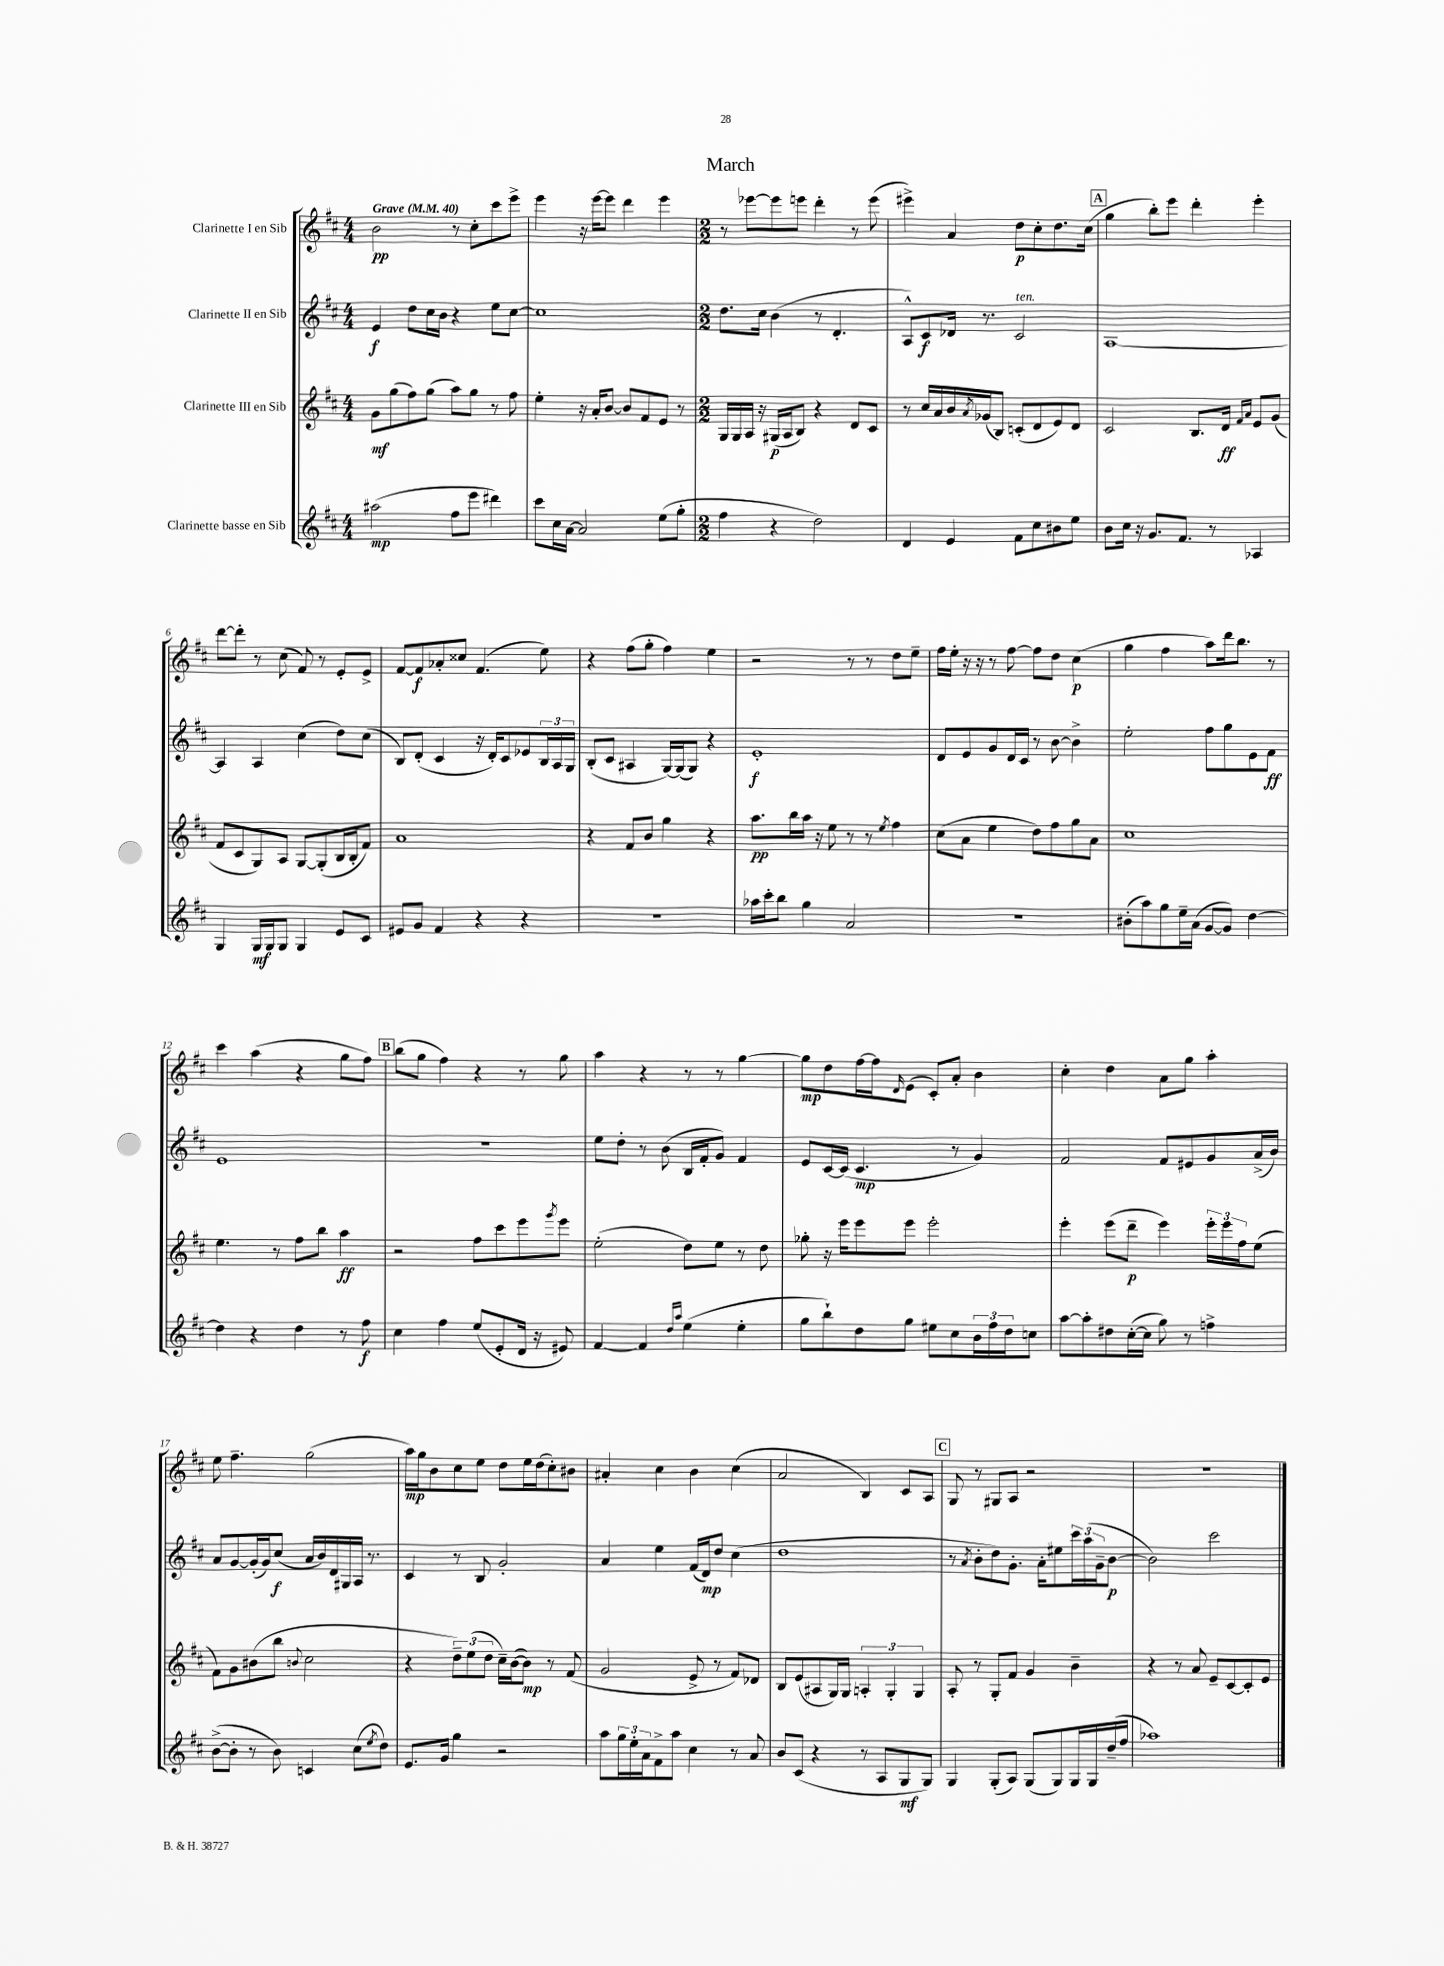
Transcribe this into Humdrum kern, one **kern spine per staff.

**kern	**kern	**kern	**kern
*staff4	*staff3	*staff2	*staff1
*clefG2	*clefG2	*clefG2	*clefG2
*k[f#c#]	*k[f#c#]	*k[f#c#]	*k[f#c#]
*M4/4	*M4/4	*M4/4	*M4/4
*MM40	*MM40	*MM40	*MM40
(2aa#\	8g\L	4e/	2b\
.	(8gg\	.	.
.	8ff#\)	8dd\L	.
.	(8gg\J	16cc#\L	.
.	.	16b\JJ	.
8ff#\L	8aa\L)	4r	8r
8eee\J	8gg\J	.	8cc#'\L
4ddd#\)	8r	8ee\L	8ccc#\
.	8ff#\	[8cc#\J	8eee^\J
=	=	=	=
8ccc#\L	4ee'\	1cc#]	4eee\
16cc#\L	.	.	.
[16a\JJ	.	.	.
2a/]	16r	.	16r
.	16a'/LK	.	[16eee\LK
.	[8b/J	.	8eee\]J
.	8b/]L	.	4ddd\
.	8f#/	.	.
(8ee\L	8e/J	.	4eee\
8gg'\J	8r	.	.
=	=	=	=
*M2/2	*M2/2	*M2/2	*M2/2
4ff#\	16G/LL	8.dd\L	8r
.	16G/	.	.
.	16A/JJ	.	[8eee-\L
.	16r	16cc#\Jk	.
4r	(16G#/LL	(4b\	8eee-\]
.	16A/J	.	.
.	8B/J)	.	8eee\J
2dd\)	4r	8r	4ddd'\
.	.	4.d'/	.
.	8d/L	.	8r
.	8c#/J	.	(8eee\
=	=	=	=
4d/	8r	8A^^/L)	4eee#^\)
.	16cc#/LL	8c#/	.
.	16a/	.	.
4e/	16b/	16d-/Jk	4a/
.	8qa/	.	.
.	(16g-/J	8.r	.
.	8B/J)	.	.
8f#\L	(8c'/L	2c#/	8dd\L
8cc#\	8d/	.	8cc#'\
8b#\	8e/)	.	8.dd\
8ee\J	8d/J	.	.
.	.	.	(16cc#\Jk
=	=	=	=
8b\L	2c#/	[1A	4gg\
16cc#\Jk	.	.	.
16r	.	.	.
8.g/L	.	.	8bb'\L)
.	.	.	8eee\J
8.f#/J	.	.	.
.	8.B/L	.	4ddd'\
8r	.	.	.
.	16d/Jk	.	.
.	16qqf#/LL	.	.
.	16qqa/JJ	.	.
4A-/	8e/L	.	4eee'\
.	(8g/J	.	.
=	=	=	=
4G/	8f#/L	4A/]	[8ddd\L
.	8c#/	.	8ddd'\]J
16G/LL	8G/)	4A/	8r
16G/J	.	.	.
8G/J	8A/J	.	(8cc#\
4G/	[8G/L	(4cc#\	8f#/)
.	(8G'/]	.	8r
8e/L	16B/L	8dd\L)	8e'/L
.	16B'/J	.	.
8c#/J	8f#/J)	(8cc#\J	8e^/J
=	=	=	=
8e#/L	1a	8B/L)	[8f#/L
8g/J	.	(8d'/J	8f#/]
4f#/	.	4c#/	8a-'/
.	.	.	8cc##/J
4r	.	16r	(4.f#/
.	.	16d'/LK)	.
.	.	8c#/	.
4r	.	8e-/	.
.	.	24B/L	8ee\)
.	.	24A/	.
.	.	24G/JJ	.
=	=	=	=
1r	4r	(8B'/L	4r
.	.	8c#/J	.
.	8f#/L	4A#/	(8ff#\L
.	8b/J	.	8gg'\J
.	4gg\	[16G/LL)	4ff#\)
.	.	(16G/]J	.
.	.	8G/J)	.
.	4r	4r	4ee\
=	=	=	=
16aa-\LL	8.aa\L	1e'	2r
16ccc#'\J	.	.	.
8bb\J	.	.	.
.	16bb\L	.	.
4gg\	16aa\JJ	.	.
.	16r	.	.
.	8ee\	.	.
2a/	8r	.	8r
.	8r	.	8r
.	8qee/	.	.
.	4ff#\	.	8dd\L
.	.	.	8ee~\J
=	=	=	=
1r	(8cc#\L	8d/L	16ff#\LL
.	.	.	16ee'\JJ
.	8a\J	8e/	16r
.	.	.	16r
.	4ee\	8g/	8r
.	.	16d/L	[8ff#\
.	.	16c#/JJ	.
.	8dd\L)	8r	8ff#\]L
.	8ff#\	[8b\	8dd\J
.	8gg\	4b^\]	(4cc#\
.	8a\J	.	.
=	=	=	=
(8b#'\L	1cc#	2ee'\	4gg\
8aa\)	.	.	.
8gg\	.	.	4ff#\
16ee~\L	.	.	.
(16a\JJ	.	.	.
[8g/L	.	8ff#\L	8aa\L)
8g/]J)	.	8gg\	16ddd\k
.	.	.	8.bb\J
[4dd\	.	8e\	.
.	.	8f#\J	8r
=	=	=	=
4dd\]	4.ee\	1e	4ccc#\
4r	.	.	(4aa\
.	8r	.	.
4dd\	8ff#\L	.	4r
.	8bb\J	.	.
8r	4aa\	.	8gg\L
8ff#\	.	.	8ff#\J)
=	=	=	=
4cc#\	2r	1r	(8bb\L
.	.	.	8gg\J
4ff#\	.	.	4ff#\)
(8ee/L	8ff#\L	.	4r
8e'/	8ccc#\	.	.
16d/Jk	8eee\	.	8r
16r	.	.	.
.	8qggg/	.	.
8e#/)	8eee\J	.	8gg\
=	=	=	=
[4f#/	(2ee'\	8ee\L	4aa\
.	.	8dd'\J	.
4f#/]	.	8r	4r
.	.	(8b\	.
16qqdd/LL	.	.	.
16qqaa/JJ	.	.	.
(4ee\	8dd\L)	16B/LL	8r
.	.	16f#'/J	.
.	8ee\J	8g/J)	8r
4ee'\	8r	4f#/	[4gg\
.	8dd\	.	.
=	=	=	=
8gg\L	8gg-'\	8e/L	8gg\]L
8bb`\)	16r	[16c#/L	8dd\
.	16eee\LK	(16c#/]JJ	.
8dd\	8eee\	4.c#/	[16ff#\L
.	.	.	16ff#\]J
.	.	.	16qqd/
8gg\J	8eee\J	.	(8e\J
8ee#\L	2eee'\	.	8c#'/L)
8cc#\	.	8r	8a'/J
24b\L	.	4g/)	4b\
24ff#\	.	.	.
24dd\J	.	.	.
8cc\J	.	.	.
=	=	=	=
[8aa\L	4eee'\	2f#/	4cc#'\
8aa'\]	.	.	.
8dd#\	(8eee\L	.	4dd\
([16cc#'\L	8ddd~\J	.	.
16cc#\]JJ	.	.	.
8gg\)	4eee\)	8f#/L	8a\L
8r	.	8e#/	8gg\J
4ff^\	24eee'\LL	8g/	4aa'\
.	24eee\	.	.
.	24ff#\J	.	.
.	(8ee\J	(16a^/L	.
.	.	16b/JJ)	.
=	=	=	=
([8b^\L	8f#\L)	8a/L	8ee\
8b'\]J	8g\	[8g/	4.ff#~\
8r	(8b#\	(16g'/]L	.
.	.	16g/J)	.
8b\)	8bb\J	(8cc#/J	.
.	8qqb/	.	.
4c/	2cc#\	16a/LL	(2gg\
.	.	16b/)	.
.	.	16d/	.
.	.	16G#/	.
(8cc#\L	.	16A/JJ	.
.	.	8.r	.
8qee/	.	.	.
8dd\J)	.	.	.
=	=	=	=
8.e/L	4r	4c#/	16aa\LL)
.	.	.	16gg\J
.	.	.	8b\
16g/Jk	.	.	.
4gg\	12dd~\L)	8r	8cc#\
.	(12ee\	.	.
.	.	8B/	8ee\J
.	12dd\J	.	.
2r	16cc#~\LL)	2g'/	8dd\L
.	([16b\J	.	.
.	8b\]J)	.	16ee\L
.	.	.	(16dd\J
.	8r	.	8cc#'\)
.	(8f#/	.	8b#\J
=	=	=	=
8aa\L	2g/	4a/	4a#'/
24gg\L	.	.	.
24ee'\	.	.	.
24a\J	.	.	.
8f#^\	.	4ee\	4cc#\
8aa\J	.	.	.
4cc#\	8e^/	(16f#/LL	4b\
.	.	16d/J)	.
.	8r	8dd/J	.
8r	8f#/L)	(4cc#\	(4cc#\
8a/	8d-/J	.	.
=	=	=	=
8b/L	8B/L	1dd	2a/
(8c#/J	(8e/	.	.
4r	8A#/	.	.
.	16G/L)	.	.
.	16G/JJ	.	.
8r	6A'/	.	4B/)
8A/L	.	.	.
.	6G'/	.	.
8G/	.	.	8c#/L
.	6G/	.	.
8G/J)	.	.	8A/J
=	=	=	=
4G/	8A'/	8r	8G/
.	.	8qa/	.
.	8r	8b'\L	8r
(8G'/L	8G'/L	8dd\)	8G#/L
8A/J)	8f#/J	8.g'\J	8A/J
(8G/L	4g/	.	2r
.	.	16a'\LK	.
8G/)	.	8ee#\	.
16G/L	4b~\	24ccc#\L	.
.	.	(24aa\	.
16G/	.	.	.
.	.	24g~\J	.
(16dd~/	.	[8b\J	.
16ff#/JJ	.	.	.
=	=	=	=
1aa-)	4r	2b\])	1r
.	8r	.	.
.	8a/	.	.
.	8e~/L	2ccc#\	.
.	[8c#/	.	.
.	8c#'/]	.	.
.	8e/J	.	.
==	==	==	==
*-	*-	*-	*-
